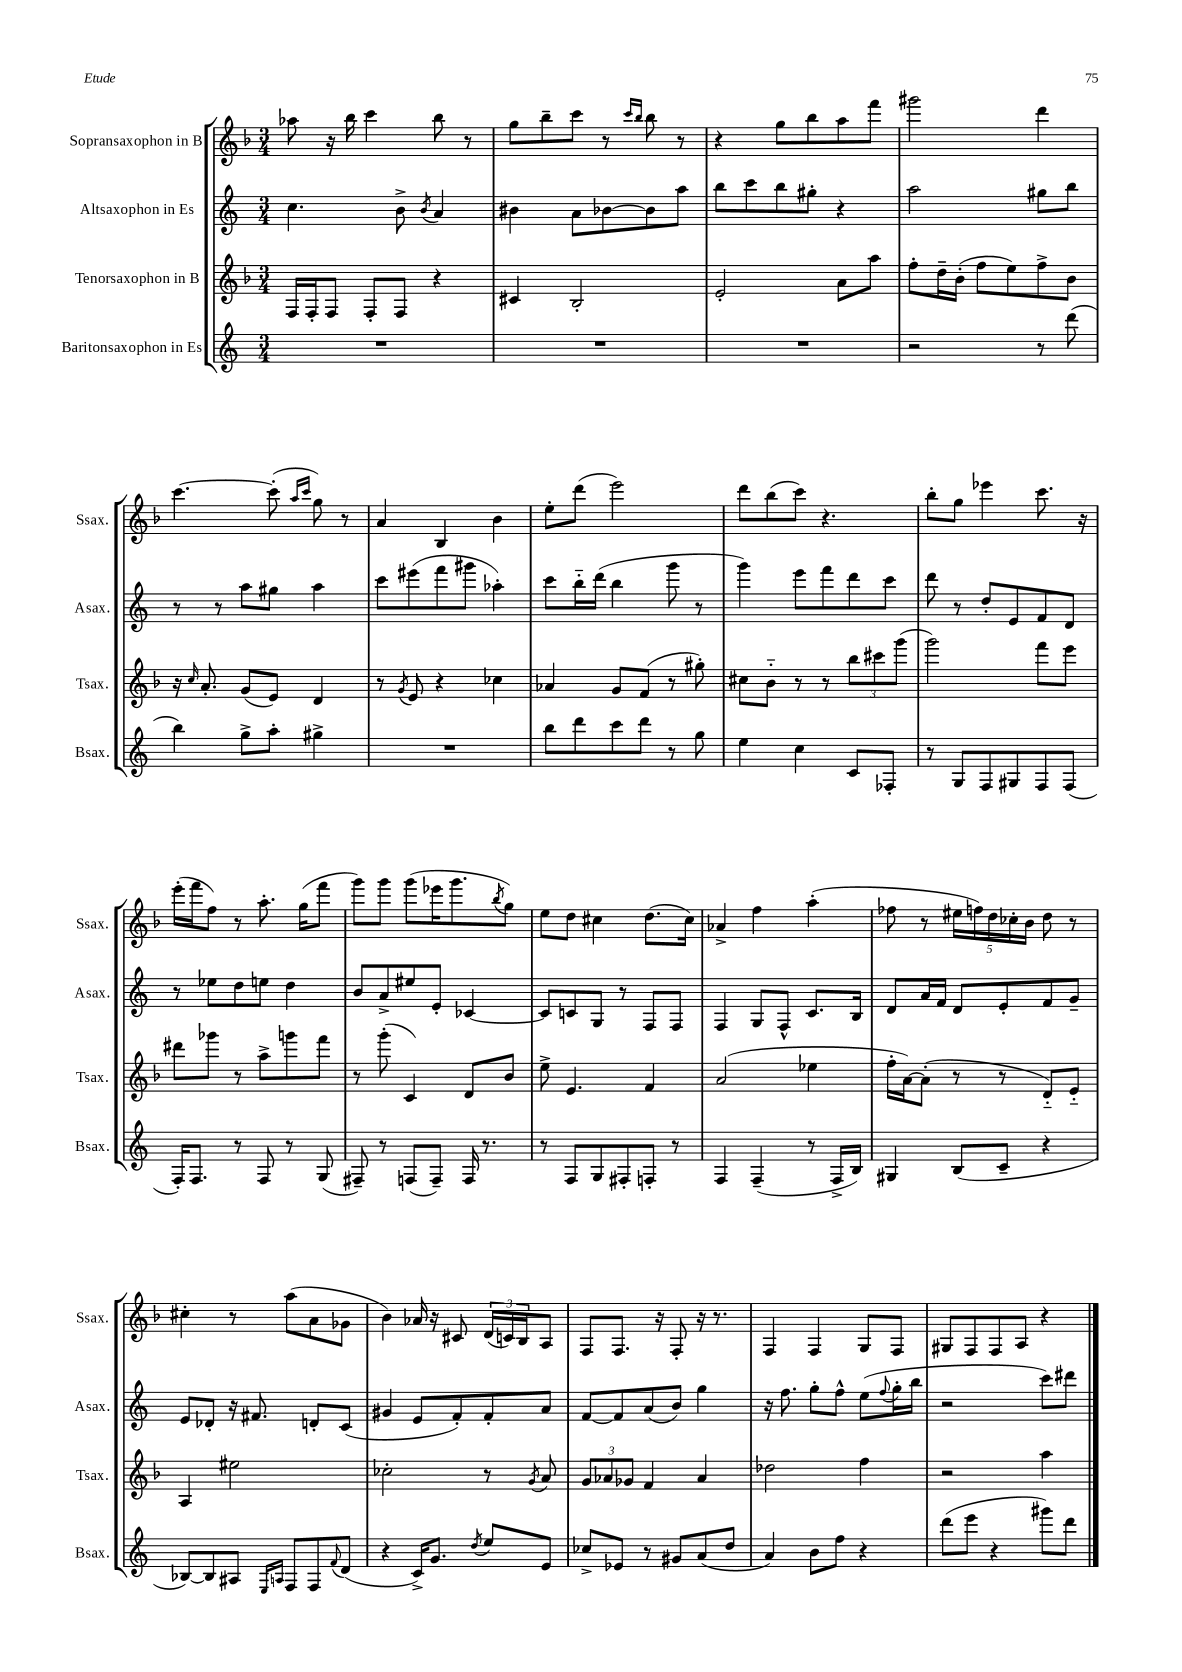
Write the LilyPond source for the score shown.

<<
\new StaffGroup <<
\new Staff = "s0" \with { instrumentName = "Sopransaxophon in B" shortInstrumentName = "Ssax." } {
    \clef treble \key f \major \numericTimeSignature \time 3/4
    aes''8 r16 bes''16 c'''4 bes''8 r8 |
    g''8 bes''8-- c'''8 r8 \grace { c'''16 bes''16 } bes''8 r8 |
    r4 g''8 bes''8 a''8 f'''8 |
    gis'''2 d'''4 |
    c'''4.~ c'''8-.( \grace { a''16 c'''16 } g''8) r8 |
    a'4 bes4 bes'4 |
    e''8-. d'''8( e'''2) |
    d'''8 bes''8( c'''8) r4. |
    bes''8-. g''8 ees'''4 c'''8. r16 |
    e'''16-.( f'''16 f''8) r8 a''8.-. g''16( f'''8 |
    g'''8) g'''8 g'''8( ees'''16 g'''8. \acciaccatura { bes''8 } g''8) |
    e''8 d''8 cis''4 d''8.( cis''16) |
    aes'4-> f''4 a''4-.( |
    fes''8 r8 \tuplet 5/4 { eis''16 f''16) d''16 ces''16-. bes'16 } d''8 r8 |
    cis''4-. r8 a''8( a'8 ges'8 |
    bes'4) aes'16 r16 cis'8 \tuplet 3/2 { d'16( c'16) bes16 } a8 |
    f8 f8. r16 f8-. r16 r8. |
    f4 f4 g8 f8 |
    gis8 f8 f8 a8 r4 \bar "|." |
}
\new Staff = "s1" \with { instrumentName = "Altsaxophon in Es" shortInstrumentName = "Asax." } {
    \clef treble \key c \major \numericTimeSignature \time 3/4
    c''4. b'8-> \acciaccatura { b'8 } a'4 |
    bis'4 a'8 bes'8~ bes'8 a''8 |
    b''8 c'''8 b''8 gis''8-. r4 |
    a''2 gis''8 b''8 |
    r8 r8 a''8 gis''8 a''4 |
    c'''8 eis'''8( f'''8 gis'''8 aes''4-.) |
    c'''8 b''16-_ d'''16( b''4 g'''8 r8 |
    g'''4) e'''8 f'''8 d'''8 c'''8 |
    d'''8 r8 d''8-. e'8 f'8 d'8 |
    r8 ees''8 d''8 e''8 d''4 |
    b'8 a'8-> eis''8 e'8-. ces'4~ |
    ces'8 c'8 g8 r8 f8 f8 |
    f4 g8 f8-^ c'8. b16 |
    d'8 a'16 f'16 d'8 e'8-. f'8 g'8-- |
    e'8 des'8-. r16 fis'8. d'8-. c'8( |
    gis'4 e'8 f'8-.) f'8-. a'8 |
    f'8~ f'8 a'8( b'8) g''4 |
    r16 f''8. g''8-. f''8-^ e''8( \appoggiatura { f''8 } g''16-. b''16 |
    r2 c'''8) dis'''8 \bar "|." |
}
\new Staff = "s2" \with { instrumentName = "Tenorsaxophon in B" shortInstrumentName = "Tsax." } {
    \clef treble \key f \major \numericTimeSignature \time 3/4
    f16 f16-. f8 f8-. f8 r4 |
    cis'4 bes2-. |
    e'2-. a'8 a''8 |
    f''8-. d''16-- bes'16-.( f''8 e''8) f''8-> bes'8 |
    r16 \grace { c''16 } a'8.-. g'8( e'8) d'4 |
    r8 \acciaccatura { g'8 } e'8 r4 ces''4 |
    aes'4 g'8 f'8( r8 gis''8-.) |
    cis''8 bes'8-_ r8 r8 \tuplet 3/2 { bes''8 cis'''8 g'''8( } |
    g'''2) f'''8 e'''8 |
    dis'''8 ges'''8 r8 a''8-> g'''8 f'''8 |
    r8 g'''8-.( c'4) d'8 bes'8 |
    e''8-> e'4. f'4 |
    a'2( ees''4 |
    f''16-. a'16~) a'8-.( r8 r8 d'8-_) e'8-_ |
    a4 eis''2 |
    ces''2-. r8 \acciaccatura { g'8 } a'8 |
    \tuplet 3/2 { g'8 aes'8 ges'8 } f'4 aes'4 |
    des''2 f''4 |
    r2 a''4 \bar "|." |
}
\new Staff = "s3" \with { instrumentName = "Baritonsaxophon in Es" shortInstrumentName = "Bsax." } {
    \clef treble \key c \major \numericTimeSignature \time 3/4
    R2. |
    R2. |
    R2. |
    r2 r8 d'''8( |
    b''4) g''8-> a''8-. gis''4-> |
    R2. |
    b''8 d'''8 c'''8 d'''8 r8 g''8 |
    e''4 c''4 c'8 fes8-. |
    r8 g8 f8 gis8 f8 f8( |
    f16-.) f8. r8 f8 r8 g8( |
    fis8--) r8 f8( f8--) f16 r8. |
    r8 f8 g8 fis8-. f8-. r8 |
    f4 f4--( r8 f16-> b16) |
    gis4 b8( c'8-- r4 |
    bes8~) bes8 ais8 \grace { e16 a16 } f8 f8 \appoggiatura { f'8 } d'8( |
    r4 c'16->) g'8. \acciaccatura { d''8 } e''8 e'8 |
    ces''8-> ees'8 r8 gis'8 a'8( d''8 |
    a'4) b'8 f''8 r4 |
    d'''8( e'''8 r4 gis'''8) d'''8 \bar "|." |
}
>>
>>
\layout { \context { \Score \remove "Bar_number_engraver" } }
